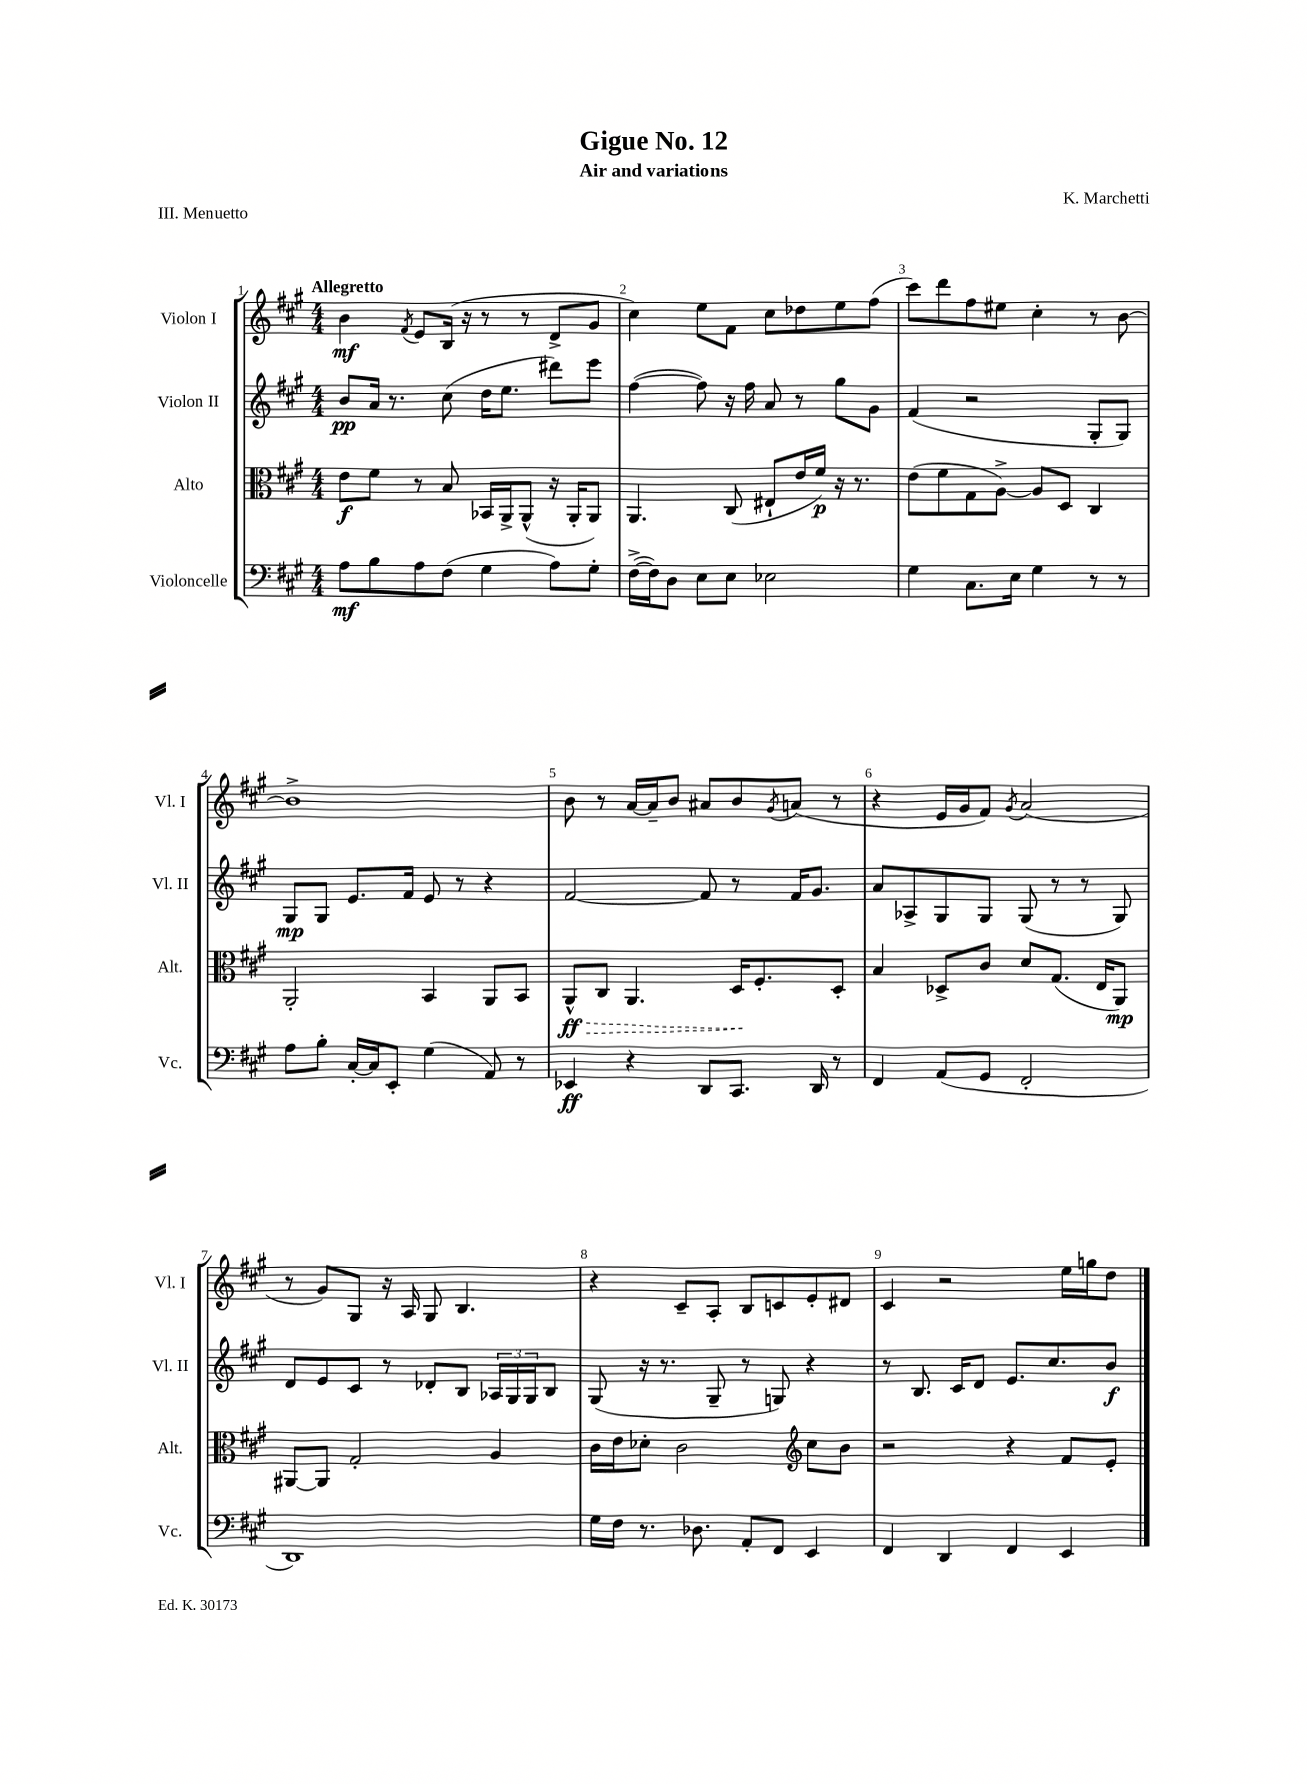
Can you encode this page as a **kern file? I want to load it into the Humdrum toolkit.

**kern	**dynam	**kern	**dynam	**kern	**dynam	**kern	**dynam
*part4	*part4	*part3	*part3	*part2	*part2	*part1	*part1
*staff4	*staff4	*staff3	*staff3	*staff2	*staff2	*staff1	*staff1
*I"Violoncelle	*	*I"Alto	*	*I"Violon II	*	*I"Violon I	*
*I'Vc.	*	*I'Alt.	*	*I'Vl. II	*	*I'Vl. I	*
*clefF4	*	*clefC3	*	*clefG2	*	*clefG2	*
*k[f#c#g#]	*	*k[f#c#g#]	*	*k[f#c#g#]	*	*k[f#c#g#]	*
*M4/4	*	*M4/4	*	*M4/4	*	*M4/4	*
=1	=1	=1	=1	=1	=1	=1	=1
!	!	!	!	!	!	!LO:TX:a:B:t=Allegretto	!
8A\L	mf	8e\L	f	8b/L	pp	4b\	mf
8B\	.	8f#\J	.	16a/Jk	.	.	.
.	.	.	.	8.r	.	.	.
.	.	.	.	.	.	8qf#/	.
8A\	.	8r	.	.	.	8e/L	.
(8F#\J	.	8B/	.	(8cc#\	.	(16B/Jk	.
.	.	.	.	.	.	16r	.
4G#\	.	16BB-X/LL	.	16dd\KL	.	8r	.
.	.	16AA^/J	.	8.ee\J	.	.	.
.	.	(8AA^^/J	.	.	.	8r	.
8A\L)	.	16r	.	8ddd#X\L)	.	8d^/L	.
.	.	16AA'/KL	.	.	.	.	.
8G#'\J	.	8AA/J)	.	8eee\J	.	8g#/J	.
=2	=2	=2	=2	=2	=2	=2	=2
([16F#^\LL	.	4.AA/	.	([4ff#\	.	4cc#\)	.
16F#\J])	.	.	.	.	.	.	.
8D\J	.	.	.	.	.	.	.
8E\L	.	.	.	8ff#\])	.	8ee\L	.
8E\J	.	(8C#/	.	16r	.	8f#\J	.
.	.	.	.	16ff#\	.	.	.
2E-X\	.	8E#X`/L	.	8a/	.	8cc#\L	.
.	.	16e/L	.	8r	.	8dd-X\	.
.	.	16f#/JJ)	p	.	.	.	.
.	.	16r	.	8gg#\L	.	8ee\	.
.	.	8.r	.	.	.	.	.
.	.	.	.	8g#\J	.	(8ff#\J	.
=3	=3	=3	=3	=3	=3	=3	=3
4G#\	.	(8e\L	.	(4f#/	.	8ccc#\L)	.
.	.	8f#\	.	.	.	8ddd\	.
8.C#\L	.	8G#\	.	2r	.	8ff#\	.
.	.	[8A^\J)	.	.	.	8ee#X\J	.
16E\Jk	.	.	.	.	.	.	.
4G#\	.	8A/L]	.	.	.	4cc#'\	.
.	.	8D/J	.	.	.	.	.
8r	.	4C#/	.	8G#'/L	.	8r	.
8r	.	.	.	8G#/J)	.	[8b\	.
!!LO:LB:g=z
=4	=4	=4	=4	=4	=4	=4	=4
8A\L	.	2AA'/	.	8G#/L	mp	1b^]	.
8B'\J	.	.	.	8G#/J	.	.	.
[16C#'/LL	.	.	.	8.e/L	.	.	.
16C#/J]	.	.	.	.	.	.	.
8EE'/J	.	.	.	.	.	.	.
.	.	.	.	16f#/Jk	.	.	.
(4G#\	.	4BB/	.	8e/	.	.	.
.	.	.	.	8r	.	.	.
8AA/)	.	8AA/L	.	4r	.	.	.
8r	.	8BB/J	.	.	.	.	.
=5	=5	=5	=5	=5	=5	=5	=5
!	!	!	!LO:HP:b	!	!	!	!
4EE-X/	ff	8AA^^/L	> ff	[2f#/	.	8b\	.
.	.	8C#/J	.	.	.	8r	.
4r	.	4.AA/	.	.	.	[16a/LL	.
.	.	.	.	.	.	16a~/J]	.
.	.	.	.	.	.	8b/J	.
8DD/L	.	.	.	8f#/]	.	8a#X/L	.
8.CC#/J	.	16D/KL	.	8r	.	8b/	.
.	.	8.F#'/	]	.	.	.	.
.	.	.	.	.	.	8qg#/	.
.	.	.	.	16f#/KL	.	(8an/J	.
16DD/	.	.	.	8.g#/J	.	.	.
8r	.	8D'/J	.	.	.	8r	.
=6	=6	=6	=6	=6	=6	=6	=6
4FF#/	.	4B/	.	8a/L	.	4r	.
.	.	.	.	8A-X^/	.	.	.
(8AA/L	.	8D-X^/L	.	8G#/	.	16e/LL	.
.	.	.	.	.	.	16g#/J	.
8GG#/J	.	8c#/J	.	8G#/J	.	8f#/J)	.
.	.	.	.	.	.	8qg#/	.
2FF#'/	.	8d/L	.	(8G#/	.	(2a/	.
.	.	(8.G#/J	.	8r	.	.	.
.	.	.	.	8r	.	.	.
.	.	16E/KL	.	.	.	.	.
.	.	8AA/J)	mp	8G#/)	.	.	.
!!LO:LB:g=z
=7	=7	=7	=7	=7	=7	=7	=7
1DD)	.	[8AA#X/L	.	8d/L	.	8r	.
.	.	8AA#/J]	.	8e/	.	8g#/L)	.
.	.	2G#'/	.	8c#/J	.	8G#/J	.
.	.	.	.	8r	.	16r	.
.	.	.	.	.	.	16A/	.
.	.	.	.	8d-X'/L	.	8G#/	.
.	.	.	.	8B/J	.	4.B/	.
.	.	4A/	.	24A-X/LL	.	.	.
.	.	.	.	24G#/	.	.	.
.	.	.	.	24G#/J	.	.	.
.	.	.	.	8B/J	.	.	.
=8	=8	=8	=8	=8	=8	=8	=8
16G#\LL	.	16c#\LL	.	(8G#/	.	4r	.
16F#\JJ	.	16e\J	.	.	.	.	.
8.r	.	8d-X'\J	.	16r	.	.	.
.	.	.	.	8.r	.	.	.
.	.	2c#\	.	.	.	8c#~/L	.
8.D-X\	.	.	.	.	.	.	.
.	.	.	.	8G#~/	.	8A'/J	.
8AA'/L	.	.	.	8r	.	8B/L	.
8FF#/J	.	.	.	8Gn/)	.	8cn/	.
*	*	*clefG2	*	*	*	*	*
4EE/	.	8cc#\L	.	4r	.	8e'/	.
.	.	8b\J	.	.	.	8d#X/J	.
=9	=9	=9	=9	=9	=9	=9	=9
4FF#/	.	2r	.	8r	.	4c#/	.
.	.	.	.	8.B/	.	.	.
4DD/	.	.	.	.	.	2r	.
.	.	.	.	16c#/KL	.	.	.
.	.	.	.	8d/J	.	.	.
4FF#/	.	4r	.	8.e/L	.	.	.
.	.	.	.	8.cc#/	.	.	.
4EE/	.	8f#/L	.	.	.	16ee\LL	.
.	.	.	.	.	.	16ggn\J	.
.	.	8e'/J	.	8b/J	f	8dd\J	.
==	==	==	==	==	==	==	==
*-	*-	*-	*-	*-	*-	*-	*-
